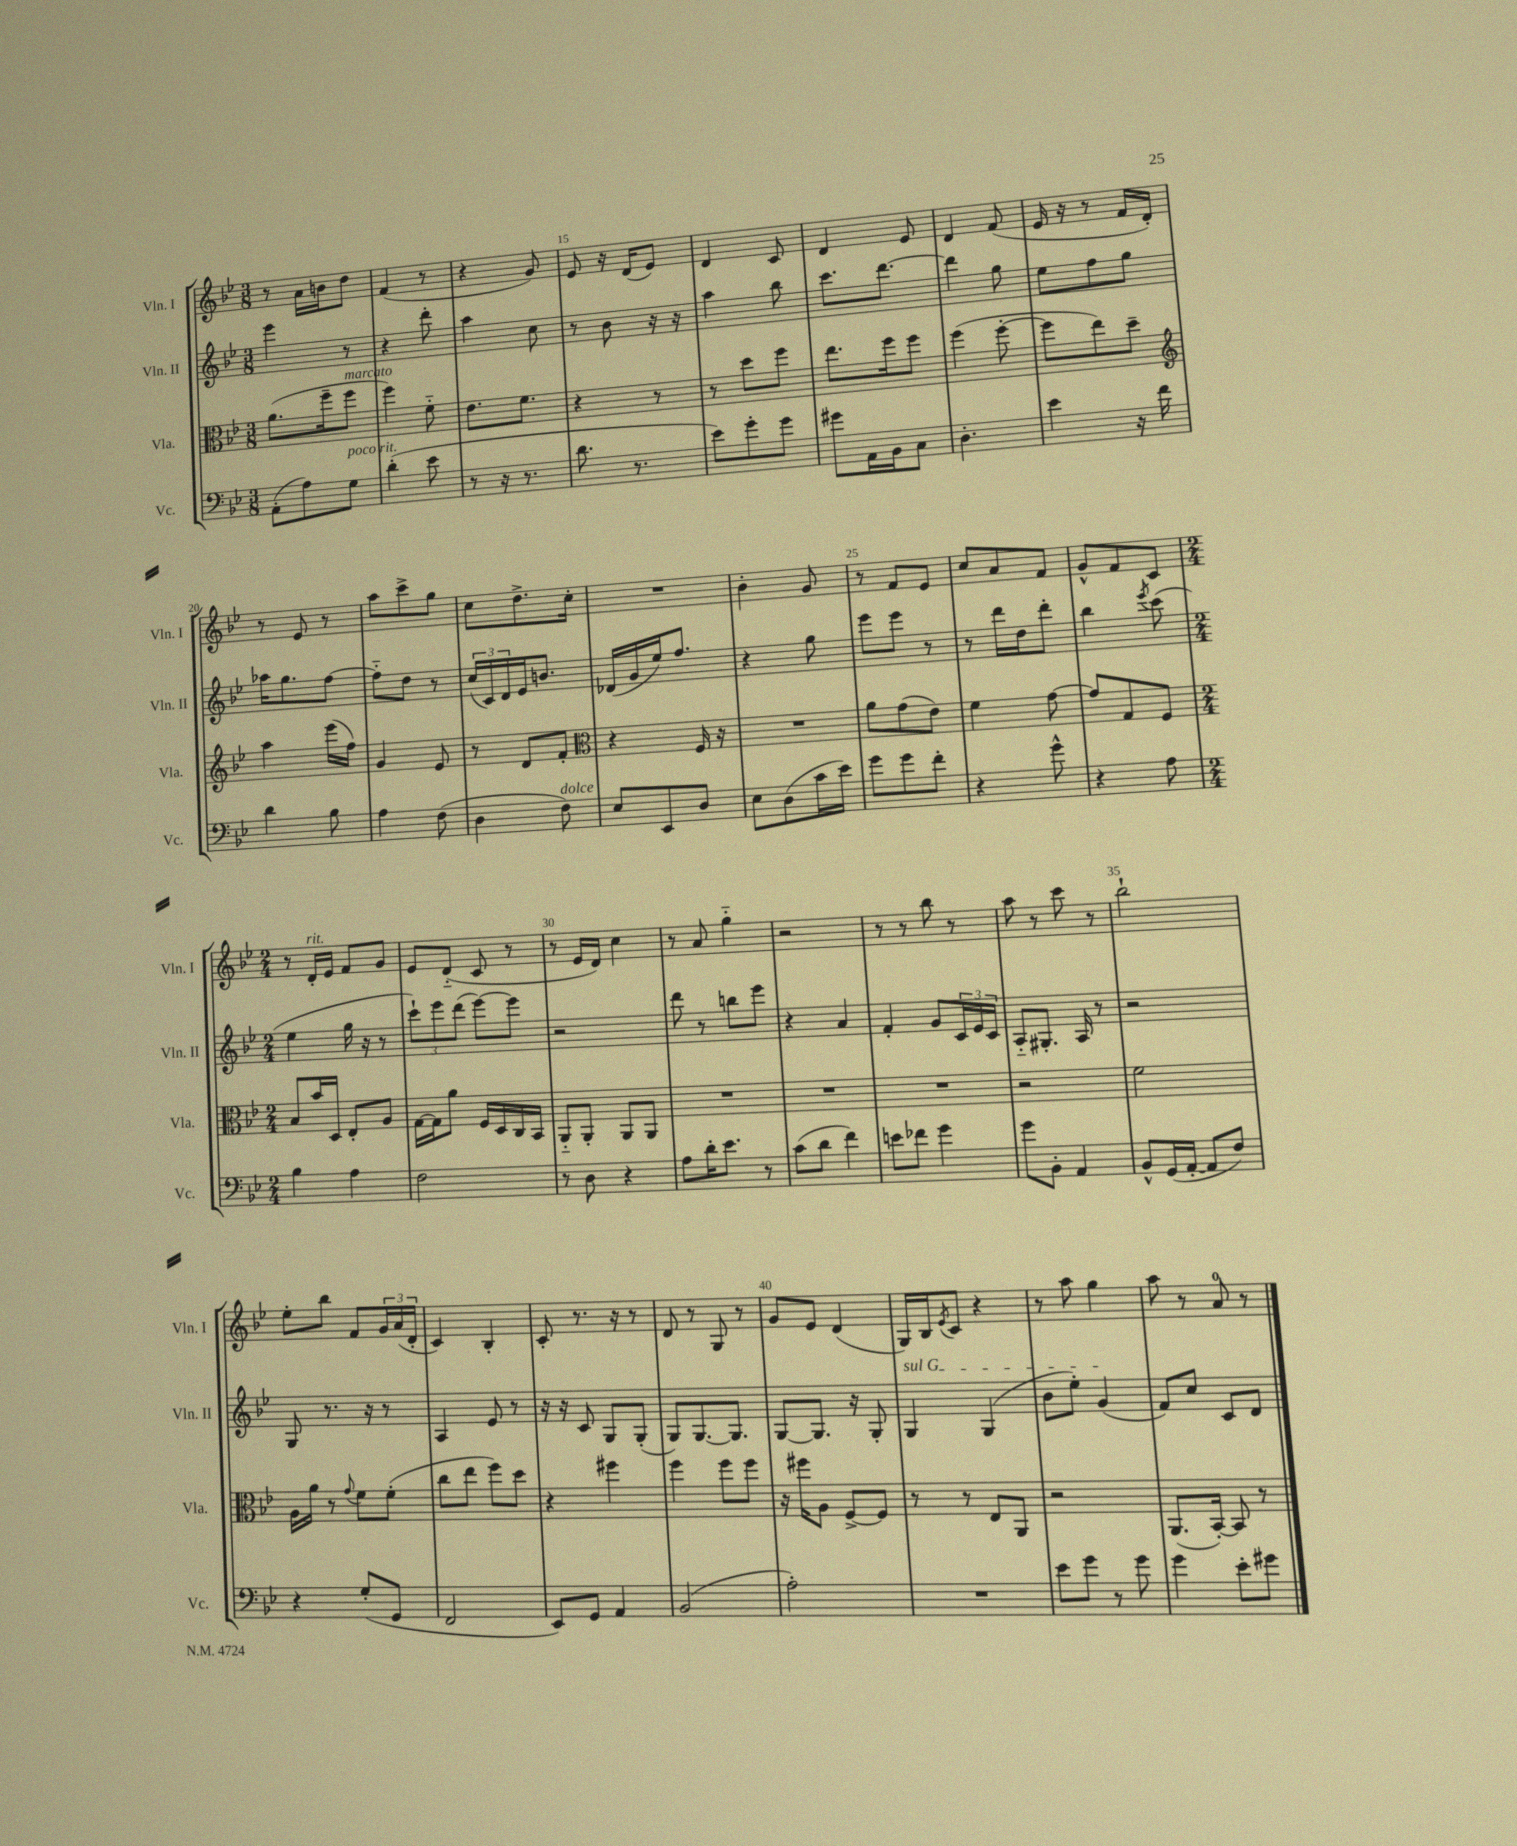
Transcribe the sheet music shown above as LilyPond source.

<<
\new StaffGroup <<
\new Staff = "s0" \with { instrumentName = "Vln. I" shortInstrumentName = "Vln. I" } {
    \clef treble \key bes \major \numericTimeSignature \time 3/8
    r8 a'16 b'16 d''8 |
    f'4( r8 |
    r4 g'8) |
    ees'8 r16 d'16( ees'8) |
    d'4 c'8 |
    d'4 ees'8 |
    d'4 f'8( |
    ees'16 r16 r8 f'16 d'16-.) |
    r8 ees'8 r8 |
    a''8 c'''8-> g''8 |
    c''8 d''8.-> c''16-. |
    R4. |
    bes'4-. g'8 |
    r8 f'8 ees'8 |
    c''8 a'8 f'8 |
    g'8-^ f'8 c'8 |
    \numericTimeSignature \time 2/4 r8 d'16-.^\markup { \italic "rit." } ees'16 f'8 g'8 |
    ees'8 d'8-_( c'8 r8 |
    r8 ees'16 d'16) c''4 |
    r8 a'8 g''4-_ |
    r2 |
    r8 r8 bes''8 r8 |
    a''8 r8 c'''8 r8 |
    bes''2-! |
    ees''8-. bes''8 f'8 \tuplet 3/2 { g'16 a'16( d'16-. } |
    c'4) bes4-. |
    c'8-. r8. r16 r8 |
    d'8 r8 g8 r8 |
    g'8 ees'8 d'4( |
    g16) bes16 \acciaccatura { ees'8 } c'8 r4 |
    r8 a''8 g''4 |
    a''8 r8 a'8-0 r8 \bar "|." |
}
\new Staff = "s1" \with { instrumentName = "Vln. II" shortInstrumentName = "Vln. II" } {
    \clef treble \key bes \major \numericTimeSignature \time 3/8
    ees'''4 r8 |
    r4 d'''8-. |
    a''4 c''8 |
    r8 bes'8 r16 r16 |
    a''4 bes''8 |
    c'''8. d'''8.~ |
    d'''4 g''8 |
    ees''8 f''8 g''8 |
    aes''16 g''8. f''8~ |
    f''8-_ d''8 r8 |
    \tuplet 3/2 { c''16( c'16) d'16 } ees'16 b'8. |
    des'16( g'16 ees''16) f''8. |
    r4 g''8 |
    ees'''8 ees'''8 r8 |
    r8 d'''16 d''16 d'''8-. |
    bes''4 \acciaccatura { ees'''8 } c'''8( |
    \numericTimeSignature \time 2/4 ees''4 g''16 r16 r8 |
    \tuplet 3/2 { c'''8-!) ees'''8 d'''8( } ees'''8~) ees'''8 |
    r2 |
    d'''8 r8 b''8 ees'''8 |
    r4 a'4 |
    f'4-. g'8 \tuplet 3/2 { c'16 ees'16 c'16 } |
    a8-_ gis8.-. a16 r8 |
    r2 |
    g8 r8. r16 r8 |
    a4 ees'8 r8 |
    r16 r16 c'8 g8 g8-.( |
    g8) g8.~ g8. |
    g8~ g8. r16 g8-. |
    \once \override TextSpanner.bound-details.left.text = \markup { \italic "sul G" } g4\startTextSpan g4( |
    bes'8 ees''8-.) g'4\stopTextSpan( |
    f'8) c''8 c'8 d'8 \bar "|." |
}
\new Staff = "s2" \with { instrumentName = "Vla." shortInstrumentName = "Vla." } {
    \clef alto \key bes \major \numericTimeSignature \time 3/8
    a'8.( f''16-- f''8^\markup { \italic "marcato" } |
    f''4) f'8-_ |
    ees'8. f'8. |
    r4 r8 |
    r8 d''8 f''8 |
    ees''8. f''16 f''8 |
    f''4( f''8~-. |
    f''8 ees''8) d''8-- |
    \clef treble a''4 ees'''16( f''16) |
    g'4 ees'8 |
    r8 d'8 f'8-. |
    \clef alto r4 f16 r16 |
    R4. |
    a'8 g'8( ees'8) |
    f'4 g'8~ |
    g'8 g8 f8 |
    \numericTimeSignature \time 2/4 bes8 bes'16 d16 ees8-. a8 |
    g16~ g16 a'8 f16 d16 c16 bes,16 |
    a,8-_ a,8-. a,8 a,8 |
    R2 |
    R2 |
    R2 |
    r2 |
    f'2 |
    a16 a'16 r8 \appoggiatura { g'8 } f'8 f'8-.( |
    c''8 ees''8 f''8) d''8 |
    r4 fis''4 |
    f''4 f''8 f''8 |
    r16 fis''16 a8 f8~-> f8 |
    r8 r8 ees8 a,8 |
    r2 |
    a,8.( bes,16~-.) bes,8 r8 \bar "|." |
}
\new Staff = "s3" \with { instrumentName = "Vc." shortInstrumentName = "Vc." } {
    \clef bass \key bes \major \numericTimeSignature \time 3/8
    a,8-.( a8) g8^\markup { \italic "poco rit." } |
    d'4-.( ees'8 |
    r8 r16 r8. |
    d'8. r8. |
    ees'8) g'8-. g'8 |
    gis'8 a,16 bes,16 c8 |
    d4.-. |
    ees'4 r16 f'16 |
    d'4 bes8 |
    a4 f8( |
    d4 f8^\markup { \italic "dolce" }) |
    ees8 ees,8 d8 |
    ees8 d8( c'16 ees'16) |
    g'8 g'8 f'8-. |
    r4 g'8-^ |
    r4 a8 |
    \numericTimeSignature \time 2/4 bes4 a4 |
    f2 |
    r8 d8 r4 |
    a8 d'16-. ees'8. r8 |
    c'8( d'8 f'4) |
    e'8 fes'8 g'4 |
    g'8 bes,8-. a,4 |
    bes,8-^ g,16( a,16~-. a,8 f8) |
    r4 g8-.( g,8 |
    f,2 |
    ees,8) g,8 a,4 |
    bes,2( |
    a2-.) |
    R2 |
    ees'8 g'8 r8 g'8 |
    g'4 ees'8-. gis'8 \bar "|." |
}
>>
>>
\layout { \context { \Score currentBarNumber = #12 \override BarNumber.break-visibility = ##(#f #t #t) barNumberVisibility = #(every-nth-bar-number-visible 5) } }
